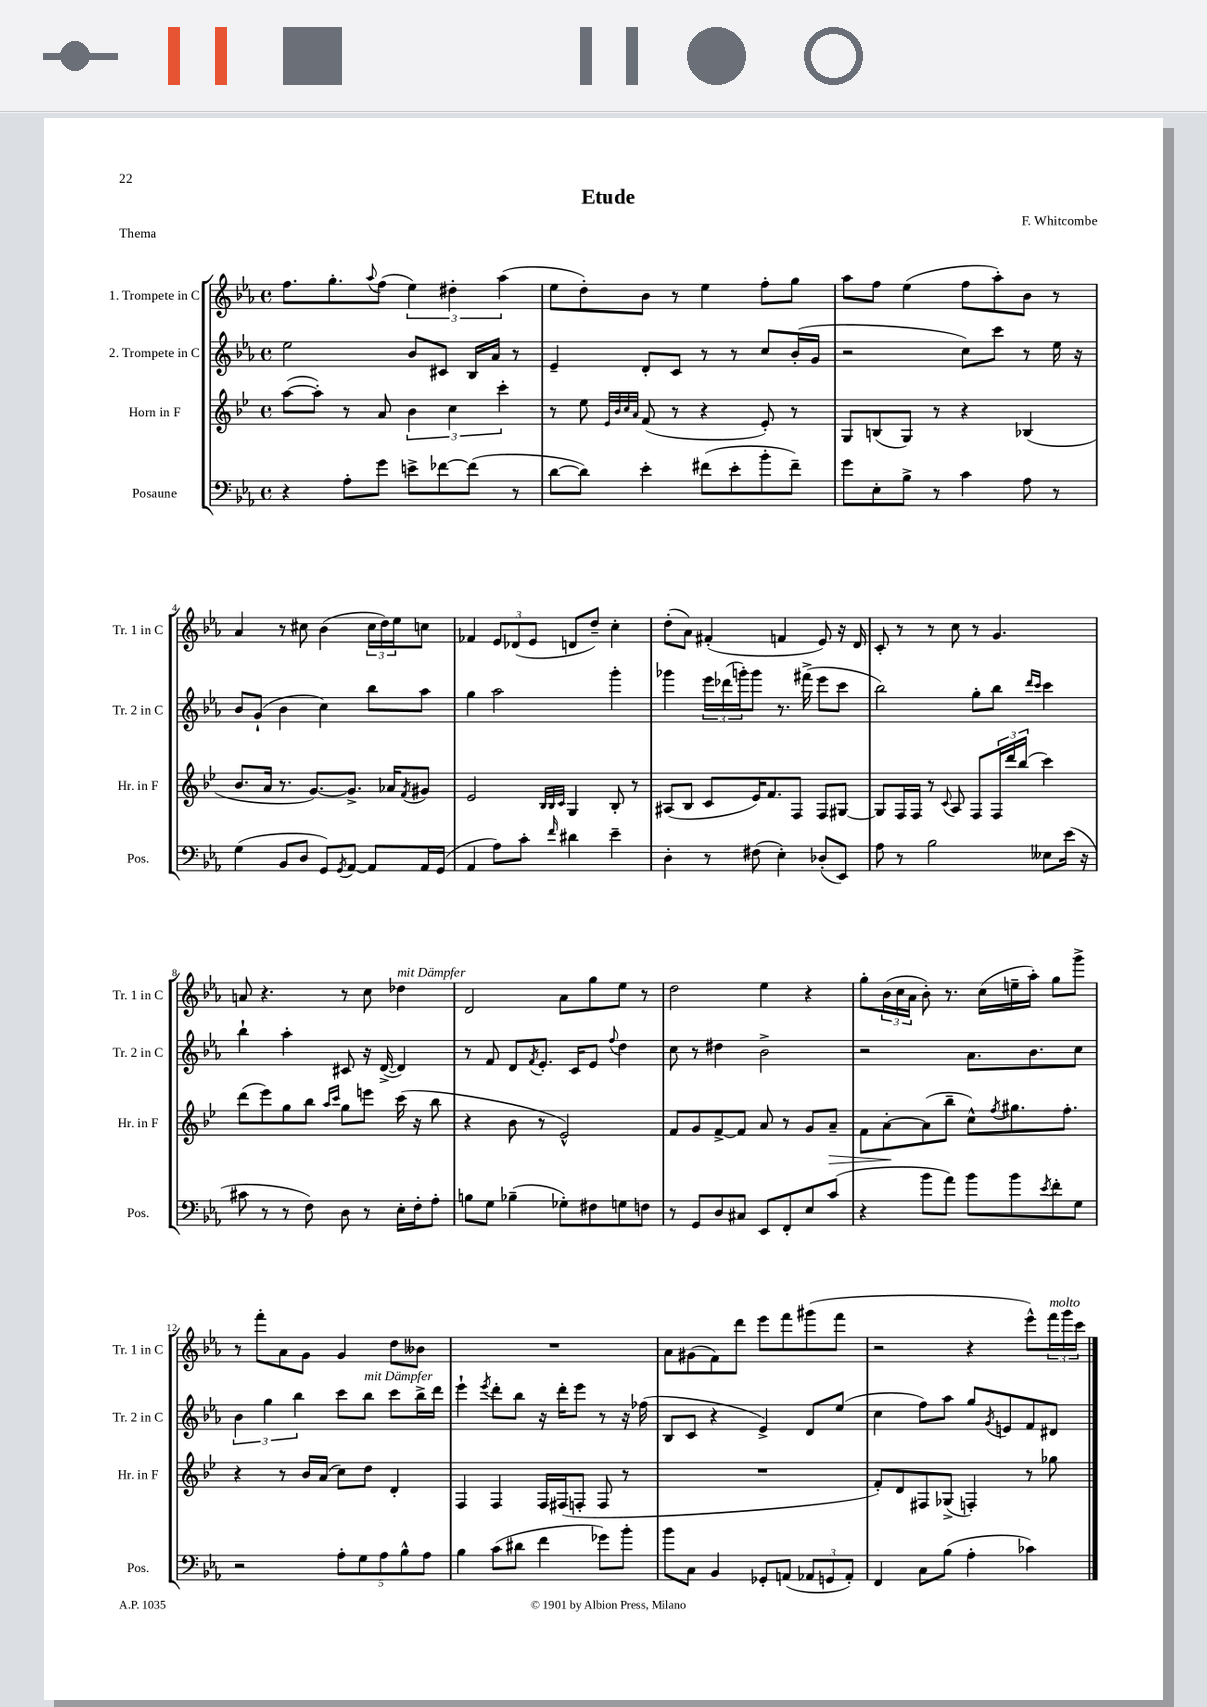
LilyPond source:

\header { title = "Etude" composer = "F. Whitcombe" piece = "Thema" }
<<
\new StaffGroup <<
\new Staff = "s0" \with { instrumentName = "1. Trompete in C" shortInstrumentName = "Tr. 1 in C" } {
    \clef treble \key ees \major \defaultTimeSignature \time 4/4
    f''8. g''8.-. \appoggiatura { aes''8 } f''8( \tuplet 3/2 { ees''4) dis''4-. aes''4( } |
    ees''8 d''8-.) bes'8 r8 ees''4 f''8-. g''8 |
    aes''8 f''8 ees''4( f''8 aes''8-.) bes'8 r8 |
    aes'4 r8 cis''8 bes'4( \tuplet 3/2 { cis''16 d''16) ees''16 } c''8 |
    fes'4 \tuplet 3/2 { ees'8 des'8( ees'8 } d'8 d''8--) c''4-. |
    d''8-.( aes'8) fis'4-.( f'4 ees'8) r16 d'16 |
    c'8-. r8 r8 c''8 r8 g'4. |
    a'8 r4. r8 c''8 des''4^\markup { \italic "mit Dämpfer" } |
    d'2 aes'8 g''8 ees''8 r8 |
    d''2 ees''4 r4 |
    g''8-. \tuplet 3/2 { bes'16( c''16 aes'16 } bes'8-.) r8. c''16( e''16-- aes''16-.) g''8 g'''8-> |
    r8 f'''8-. aes'8 g'8 g'4 d''8 beses'8 |
    R1 |
    aes'8 gis'8( f'8) d'''8 ees'''8 f'''8 gis'''8( f'''8 |
    r2 r4 ees'''8-^) \tuplet 3/2 { f'''16^\markup { \italic "molto" } g'''16 c'''16 } \bar "|." |
}
\new Staff = "s1" \with { instrumentName = "2. Trompete in C" shortInstrumentName = "Tr. 2 in C" } {
    \clef treble \key ees \major \defaultTimeSignature \time 4/4
    ees''2 bes'8 cis'8 bes16 aes'16 r8 |
    ees'4-- d'8-. c'8 r8 r8 c''8 bes'16-.( g'16 |
    r2 c''8) c'''8 r8 ees''16 r16 |
    bes'8 g'8-!( bes'4 c''4) bes''8 aes''8 |
    g''4 aes''2 g'''4-. |
    ges'''4 \tuplet 3/2 { ees'''16 des'''16( g'''16-.) } g'''8 r8. fis'''16->( ees'''8 c'''8 |
    bes''2) g''8-. bes''8 \grace { d'''16 c'''16 } c'''4 |
    bes''4-! aes''4-. cis'8 r16 d'16~->( d'4) |
    r8 f'8 d'8 \acciaccatura { f'8 } ees'8.-. c'16 ees'8 \appoggiatura { f''8 } d''4 |
    c''8 r8 dis''4 bes'2-> |
    r2 aes'8. bes'8. c''8 |
    \tuplet 3/2 { bes'4 g''4 bes''4 } c'''8 bes''8^\markup { \italic "mit Dämpfer" } c'''8 bes''16-> d'''16 |
    ees'''4-! \acciaccatura { ees'''8 } d'''8-. bes''8 r16 d'''16-. ees'''8 r8 r16 fes''16( |
    bes8 c'8 r4 ees'4->) d'8 ees''8( |
    c''4 f''8) aes''8 g''8 \acciaccatura { g'8 } e'8 f'8 dis'8 \bar "|." |
}
\new Staff = "s2" \with { instrumentName = "Horn in F" shortInstrumentName = "Hr. in F" } {
    \clef treble \key bes \major \defaultTimeSignature \time 4/4
    a''8~( a''8-.) r8 a'8 \tuplet 3/2 { bes'4 c''4 c'''4-. } |
    r8 ees''8 \grace { ees'32 bes'32 c''32 a'32 } f'8( r8 r4 ees'8-.) r8 |
    g8 b8( g8) r8 r4 bes4( |
    bes'8. a'16 r8. g'8.~) g'8.-> aes'16 \acciaccatura { f'8 } gis'8 |
    ees'2 \grace { bes32 bes32 c'32 } g4 bes8-. r8 |
    ais8( bes8 c'8 ees'16) f'8. f8 f8 gis8~ |
    gis8 f16 f16 r8 \appoggiatura { c'8 } a8 f8 \tuplet 3/2 { f16 d'''16 bes''16( } c'''4) |
    d'''8( ees'''8) g''8 bes''8 \grace { a''16 c'''16 } g''8 e'''8 c'''16( r16 bes''8 |
    r4 bes'8 r8 ees'2-^) |
    f'8 g'8 f'8~-> f'8 a'8 r8 g'8 a'8--\> |
    f'8 a'8~-.\! a'8( bes''8-- c''8-^) \acciaccatura { f''8 } gis''8. f''8.-. |
    r4 r8 bes'16 a'16( c''8) d''8 d'4-. |
    f4 f4 f16 fis16( f8-. f8 r8 |
    R1 |
    f'8-.) d'8 fis8 ges8->( f4-.) r8 ges''8 \bar "|." |
}
\new Staff = "s3" \with { instrumentName = "Posaune" shortInstrumentName = "Pos." } {
    \clef bass \key ees \major \defaultTimeSignature \time 4/4
    r4 aes8-. g'8 e'8-> fes'8~ fes'8( r8 |
    d'8~ d'8) ees'4-. fis'8( ees'8-. bes'8-. fis'8--) |
    g'8 ees8-. bes8-> r8 c'4 aes8 r8 |
    g4( bes,8 d8 g,8) \acciaccatura { g,8 } aes,8~ aes,8 aes,16 g,16( |
    aes,4 aes8) c'8-. \grace { f'16 } dis'4 ees'4-- |
    d4-. r8 fis8( ees4-.) des8-.( ees,8) |
    aes8 r8 bes2 eeses8 ees'16( r16 |
    cis'8 r8 r8 f8) d8 r8 ees16-. f16-. aes8-. |
    b8 g8 bes4--( ges8-.) fis8 g8 f8 |
    r8 g,8 d8 cis8 ees,8 f,8-. ees8 c'8( |
    r4 bes'8 aes'8) bes'8 bes'8 \acciaccatura { ees'8 } f'8-. g8 |
    r2 \tuplet 5/4 { aes8-. g8 aes8 bes8-^ aes8 } |
    bes4 c'8( dis'8 f'4 ges'8) bes'8-. |
    bes'8 c8 bes,4 ges,8-. a,8( \tuplet 3/2 { aes,8 g,8 aes,8-.) } |
    f,4 c8 bes8( aes4-. ces'4) \bar "|." |
}
>>
>>
